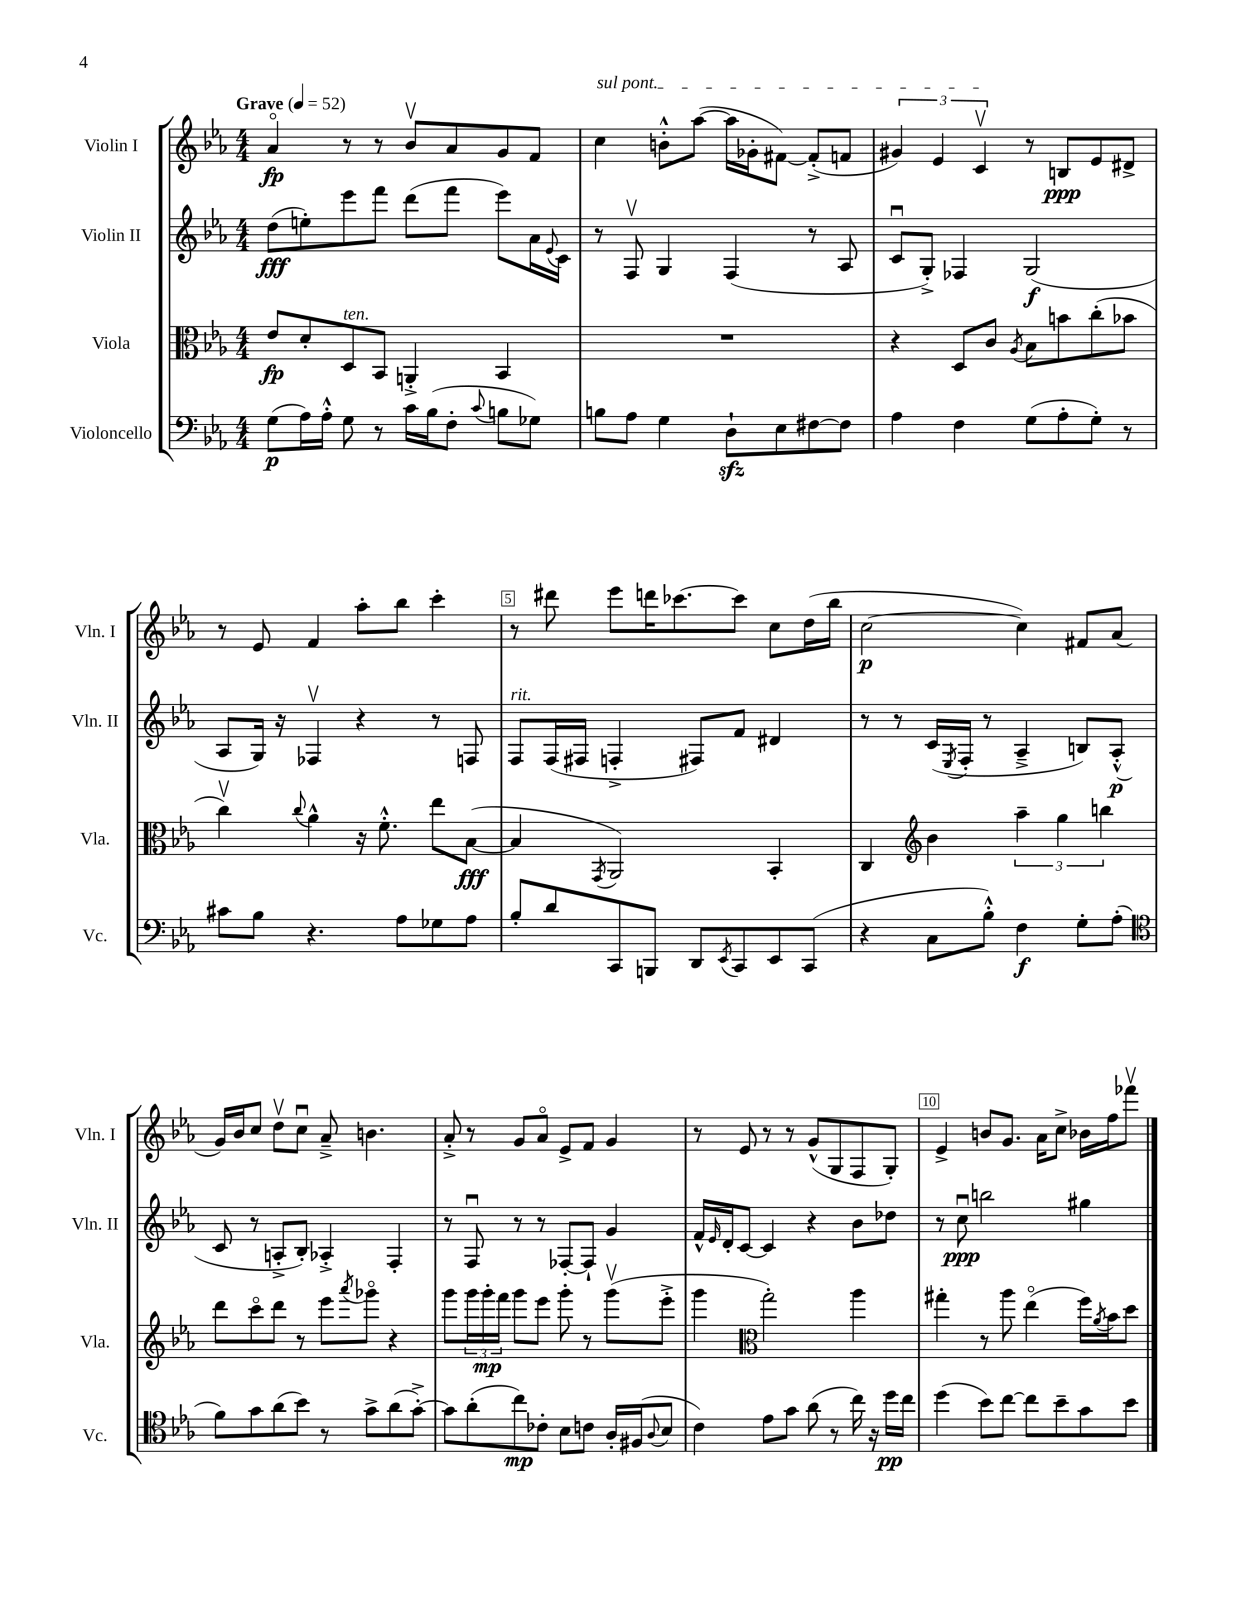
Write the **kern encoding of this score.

**kern	**kern	**kern	**kern
*staff4	*staff3	*staff2	*staff1
*clefF4	*clefC3	*clefG2	*clefG2
*k[b-e-a-]	*k[b-e-a-]	*k[b-e-a-]	*k[b-e-a-]
*M4/4	*M4/4	*M4/4	*M4/4
*MM52	*MM52	*MM52	*MM52
(8G	8e-	(8dd	4a-o
16A-)	8d'	8ee')	.
16A-'^^	.	.	.
8G	8D	8eee-	8r
8r	8BB-	8fff	8r
16c	4AA'^	(8ddd	8b-v
(16B-	.	.	.
8F'	.	8fff	8a-
8qqc	.	.	.
8B	4BB-	8eee-)	8g
8G-)	.	16a-	8f
.	.	8qqe-	.
.	.	16c	.
=	=	=	=
8B	1r	8r	4cc
8A-	.	8Fv	.
4G	.	4G	8b'^^
.	.	.	([8aa-
8D`	.	(4F	16aa-]
.	.	.	16g-'
8E-	.	.	[8f#)
[8F#	.	8r	(8f#'^]
8F#]	.	8A-	8f
=	=	=	=
4A-	4r	8cu	6g#)
.	.	8G'^)	.
.	.	.	6e-
4F	8D	4F-	.
.	.	.	6cv
.	8c	.	.
.	8qA-	.	.
(8G	8B-	(2G	8r
8A-'	8b	.	8B
8G')	(8cc'	.	8e-
8r	8b-	.	8d#^
=	=	=	=
8c#	4ccv)	8A-	8r
8B-	.	16G)	8e-
.	.	16r	.
.	8qqcc	.	.
4.r	4a-^^	4F-v	4f
.	16r	4r	8aa-'
.	8.f'^^	.	.
8A-	.	.	8bb-
8G-	8ee-	8r	4ccc'
8A-	([8B-	8F	.
=	=	=	=
8B-'	4B-]	8F	8r
8d	.	(16F	8ddd#
.	.	16F#	.
.	8qGG	.	.
8CC	2AA-)	4F'^	8eee-
8BBB	.	.	16ddd
.	.	.	[8.ccc-
8DD	.	8F#)	.
8qEE-	.	.	.
8CC	.	8f	8ccc-]
8EE-	4BB-'	4d#	8cc
(8CC	.	.	(16dd
.	.	.	16bb-
=	=	=	=
4r	4C	8r	[2cc
.	.	8r	.
*	*clefG2	*	*
8C	4b-	(16c	.
.	.	8qE-	.
.	.	16F'	.
8B-'^^)	.	8r	.
4F	6aa-~	4A-~^	4cc])
.	6gg	.	.
8G'	.	8B)	8f#
.	6bb	.	.
(8A-'	.	(8A-'^^	(8a-
=	=	=	=
*clefC4	*	*	*
8f)	8ddd	8c	16g)
.	.	.	16b-
8g	8ccco	8r	8cc
(8a-	8ddd	8A'^	8ddv
8b-)	8r	8B-')	8ccu
8r	8eee-	4A-'^	8a-~^
.	8qaaa-	.	.
8g^	8ggg-o	.	4.b
(8a-	4r	4F'	.
[8g'^)	.	.	.
=	=	=	=
8g]	8ggg	8r	8a-'^
(8a-'	24ggg	8Fu	8r
.	24ggg'	.	.
.	24fff	.	.
8cc)	8ggg	8r	8g
8c-'	8eee-	8r	8a-o
8B-	8ggg'	[8F-'	8e-^
8c	8r	8F-`]	8f
16A-'	(8gggv	4g	4g
(16F#	.	.	.
8qqA-	.	.	.
8B-	8eee-'^	.	.
=	=	=	=
4c)	4ggg	16f^^	8r
.	.	16qqe-	.
.	.	16d'	.
.	.	[8c	8e-
*	*clefC3	*	*
8e-	2gg')	4c]	8r
8g	.	.	8r
(8a-	.	4r	(8g^^
8r	.	.	8G
16cc)	4aa-	8b-	8F
16r	.	.	.
16dd	.	8dd-	8G')
16cc	.	.	.
=	=	=	=
(4dd	4gg#'	8r	4e-^
.	.	8ccu	.
8b-)	8r	2bb	8b
[8cc	8aa-	.	8.g
8cc]	(4ee-o	.	.
.	.	.	16a-
8b-~	.	.	8cc^
8g	16ff)	4gg#	16b-
.	8qa-	.	.
.	16b-	.	16ff
8b-	8dd	.	8fff-v
==	==	==	==
*-	*-	*-	*-
